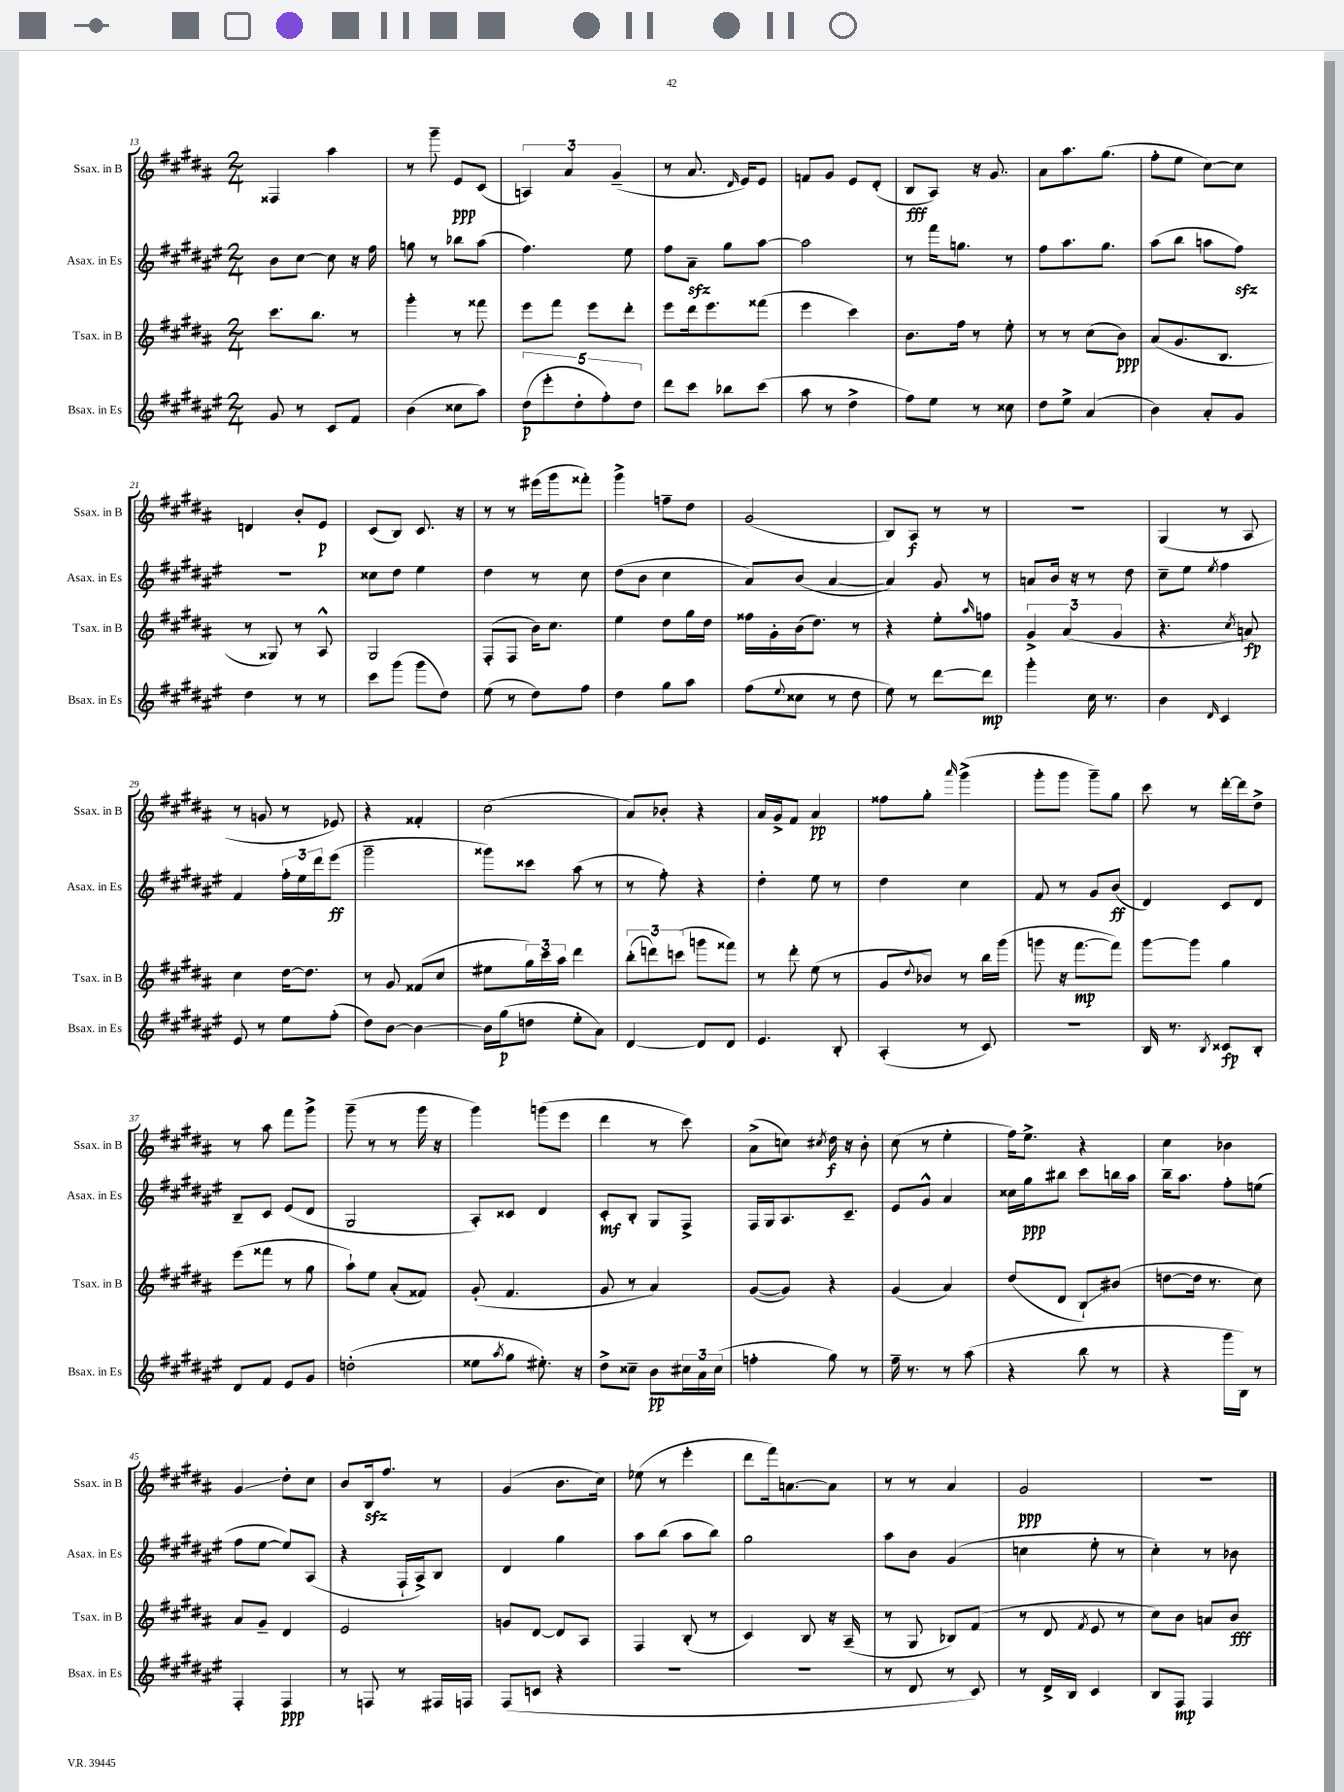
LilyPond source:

<<
\new StaffGroup <<
\new Staff = "s0" \with { instrumentName = "Ssax. in B" shortInstrumentName = "Ssax. in B" } {
    \clef treble \key b \major \numericTimeSignature \time 2/4
    fisis4 ais''4 |
    r8 gis'''8-- e'8\ppp cis'8( |
    \tuplet 3/2 { a4) ais'4 gis'4--( } |
    r8 ais'8. \grace { dis'16 } e'16) e'8 |
    f'8 gis'8 e'8 dis'8-.( |
    b8\fff ais8) r16 gis'8. |
    ais'8 ais''8. gis''8.( |
    fis''8-. e''8 cis''8~) cis''8 |
    d'4 b'8-. e'8\p |
    cis'8( b8) cis'8. r16 |
    r8 r8 eis'''16( gis'''16 fisis'''8-.) |
    gis'''4-> f''8-- dis''8 |
    gis'2( |
    b8) ais8\f r8 r8 |
    r2 |
    gis4( r8 ais8 |
    r8 g'8 r8 ees'8) |
    r4 fisis'4-. |
    cis''2( |
    ais'8) bes'8-. r4 |
    ais'16 gis'16-> fis'8 ais'4\pp |
    fisis''8 gis''8-. \grace { ais'''16 } gis'''4->( |
    gis'''8-. gis'''8 gis'''8--) gis''8 |
    cis'''8 r8 dis'''16~-. dis'''16 dis''8-> |
    r8 ais''8 fis'''8 gis'''8-> |
    gis'''8--( r8 r8 gis'''16 r16 |
    gis'''4) g'''8( e'''8 |
    dis'''4 r8 cis'''8) |
    ais'8->( c''8) \acciaccatura { cis''8 } dis''16\f r16 b'8-. |
    cis''8( r8 e''4-. |
    fis''16) e''8.-> r4 |
    cis''4 bes'4 |
    gis'4\glissando dis''8-. cis''8 |
    b'8 b16\sfz fis''8. r8 |
    gis'4( b'8. cis''16) |
    ees''8( r8 e'''4-. |
    dis'''8 fis'''16) a'8.~ a'8 |
    r8 r8 ais'4 |
    gis'2\ppp |
    r2 \bar "|." |
}
\new Staff = "s1" \with { instrumentName = "Asax. in Es" shortInstrumentName = "Asax. in Es" } {
    \clef treble \key fis \major \numericTimeSignature \time 2/4
    b'8 cis''8~ cis''8 r16 fis''16 |
    g''8 r8 bes''8 ais''8( |
    fis''4.) eis''8 |
    fis''8 ais'8--\sfz gis''8 ais''8~ |
    ais''2 |
    r8 fis'''16 g''8. r8 |
    fis''8 ais''8. gis''8. |
    ais''8( b''8 a''8 fis''8\sfz) |
    R2 |
    cisis''8 dis''8 eis''4 |
    dis''4 r8 cis''8 |
    dis''8( b'8 cis''4 |
    ais'8) b'8( ais'4~ |
    ais'4) gis'8 r8 |
    a'8 b'16 r16 r8 dis''8 |
    cis''8-- eis''8 \acciaccatura { eis''8 } fis''4 |
    fis'4 \tuplet 3/2 { fis''16-. eis''16 dis'''16 } eis'''8\ff( |
    gis'''2-- |
    gisis'''8) cisis'''8 ais''8( r8 |
    r8 fis''8-.) r4 |
    dis''4-. eis''8 r8 |
    dis''4 cis''4 |
    fis'8 r8 gis'8 b'8\ff( |
    dis'4) cis'8 dis'8 |
    b8-- cis'8 eis'8( dis'8 |
    gis2 |
    ais8-.) cisis'8 dis'4 |
    cis'8-.\mf b8-. gis8 fis8-> |
    fis16 gis16 ais8. cis'8.-- |
    eis'8 gis'8-^ ais'4 |
    cisis''16 gis''16\ppp bis''8 cis'''8 b''16 ais''16 |
    b''16-- ais''8. fis''8-. e''8( |
    fis''8 eis''8~ eis''8) ais8( |
    r4 fis16-! ais16->) b8 |
    dis'4 gis''4 |
    ais''8 b''8( ais''8 b''8) |
    gis''2 |
    ais''8 b'8 gis'4( |
    c''4 eis''8-. r8 |
    cis''4-.) r8 bes'8 \bar "|." |
}
\new Staff = "s2" \with { instrumentName = "Tsax. in B" shortInstrumentName = "Tsax. in B" } {
    \clef treble \key b \major \numericTimeSignature \time 2/4
    cis'''8. b''8. r8 |
    gis'''4-. r8 fisis'''8 |
    e'''8 fis'''8 e'''8 dis'''8-. |
    e'''8 dis'''16 e'''8. fisis'''8( |
    e'''4 cis'''4) |
    b'8. fis''16 r8 e''8-. |
    r8 r8 cis''8( b'8\ppp) |
    ais'8( gis'8. b8. |
    r8 gisis8) r8 ais8-^ |
    gis2 |
    fis8-.( fis8 b'16) cis''8. |
    e''4 dis''8 gis''16 dis''16 |
    fisis''16 gis'16-. b'16( dis''8.) r8 |
    r4 e''8-. \grace { ais''16 } f''8 |
    \tuplet 3/2 { gis'4-> ais'4( gis'4 } |
    r4. \acciaccatura { cis''8 } a'8\fp) |
    cis''4 dis''16~ dis''8. |
    r8 gis'8 fisis'8( cis''8 |
    eis''8 \tuplet 3/2 { gis''16) cis'''16 ais''16 } dis'''4 |
    \tuplet 3/2 { b''8-.( d'''8) c'''8( } g'''8 fisis'''8) |
    r8 dis'''8-. e''8( r8 |
    gis'8 \appoggiatura { dis''8 } bes'8) r8 b''16 gis'''16( |
    g'''8 r16 fis'''8.~\mp fis'''8) |
    gis'''8~ gis'''8 gis''4 |
    e'''8( fisis'''8 r8 gis''8 |
    ais''8-!) e''8 ais'8-.( fisis'8) |
    gis'8-.( fis'4. |
    gis'8 r8 ais'4) |
    gis'8~( gis'8) r4 |
    gis'4( ais'4) |
    dis''8( dis'8 b8-!\glissando) bis'8( |
    d''8~ d''16 r8. cis''8) |
    ais'8 gis'8-- dis'4 |
    e'2 |
    g'8 dis'8~ dis'8 ais8 |
    fis4 b8-.( r8 |
    cis'4) b8 r16 ais16--( |
    r8 gis8 bes8) fis'8( |
    r8 dis'8 \acciaccatura { fis'8 } e'8 r8 |
    cis''8) b'8 a'8 b'8\fff \bar "|." |
}
\new Staff = "s3" \with { instrumentName = "Bsax. in Es" shortInstrumentName = "Bsax. in Es" } {
    \clef treble \key fis \major \numericTimeSignature \time 2/4
    gis'8 r8 cis'8 fis'8 |
    b'4( cisis''8 ais''8) |
    \tuplet 5/4 { dis''8\p( eis'''8-. dis''8-. fis''8-.) dis''8 } |
    dis'''8 cis'''8 bes''8 cis'''8( |
    ais''8 r8 dis''4-> |
    fis''8) eis''8 r8 cisis''8 |
    dis''8 eis''8-> ais'4( |
    b'4) ais'8-. gis'8 |
    dis''4 r8 r8 |
    cis'''8 gis'''8( gis'''8 dis''8) |
    eis''8( r8 dis''8) fis''8 |
    dis''4 gis''8 ais''8 |
    fis''8( \appoggiatura { eis''8 } cisis''8 r8 dis''8 |
    eis''8) r8 dis'''8~ dis'''8\mp |
    gis'''4-. cis''16 r8. |
    b'4 \grace { dis'16 } cis'4 |
    eis'8 r8 eis''8 fis''8-.( |
    dis''8) b'8~ b'4~ |
    b'16 gis''16\p( d''8 eis''8-. ais'8) |
    dis'4~ dis'8 dis'8 |
    eis'4. b8-. |
    ais4-.( r8 cis'8) |
    R2 |
    b16 r8. \acciaccatura { b8 } cisis'8\fp b8-. |
    dis'8 fis'8 eis'8 gis'8 |
    d''2-.( |
    eisis''8 \acciaccatura { ais''8 } gis''8 eis''8.-.) r16 |
    dis''8-> cisis''8-- b'8\pp \tuplet 3/2 { cis''16 ais'16 cis''16( } |
    f''4-. gis''8) r8 |
    fis''16-- r8. r8 ais''8( |
    r4 b''8 r8 |
    r4 gis'''16 b16) r8 |
    fis4-. fis4\ppp |
    r8 f8 r8 fis16 f16 |
    fis8( c'8 r4 |
    r2 |
    R2 |
    r8 dis'8 r8 cis'8) |
    r8 dis'16-> b16 cis'4 |
    b8 fis8\mp fis4 \bar "|." |
}
>>
>>
\layout { \context { \Score currentBarNumber = #13 } }
